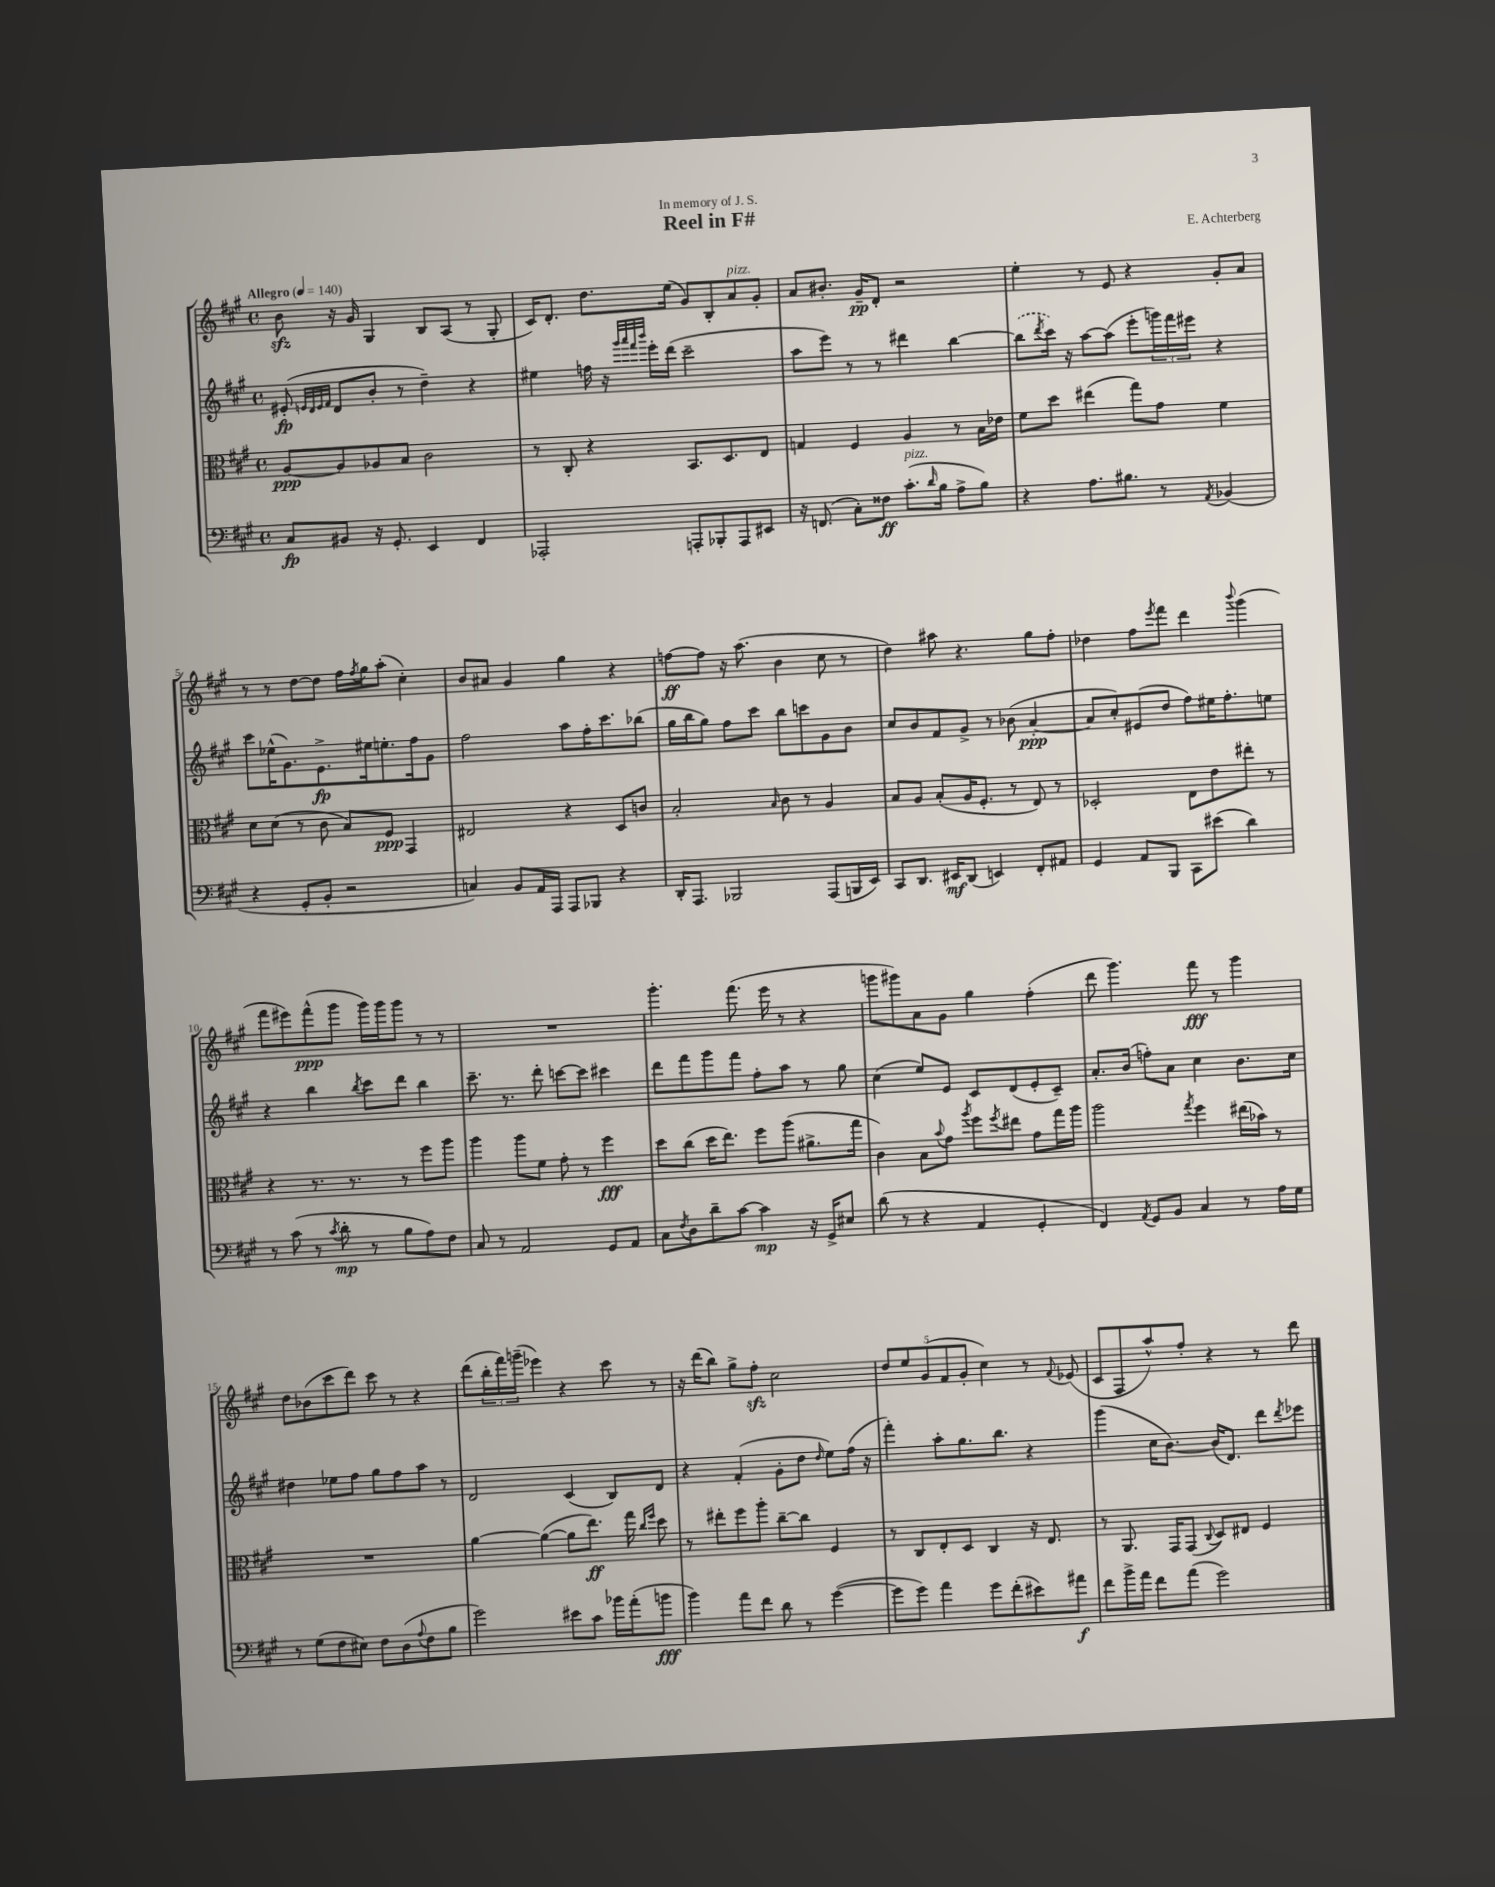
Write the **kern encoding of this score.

**kern	**kern	**kern	**kern
*staff4	*staff3	*staff2	*staff1
*clefF4	*clefC3	*clefG2	*clefG2
*k[f#c#g#]	*k[f#c#g#]	*k[f#c#g#]	*k[f#c#g#]
*M4/4	*M4/4	*M4/4	*M4/4
*met(c)	*met(c)	*met(c)	*met(c)
*MM140	*MM140	*MM140	*MM140
8C#/L	[8A/L	(8e#'/	8b\
.	.	32qqe/LLL	.
.	.	32qqd/	.
.	.	32qqe/	.
.	.	32qqf#/JJJ	.
8BB#/J	8A/]	8d/L	16r
.	.	.	16g#/
16r	8A-/	8b'/J	4G#/
8.GG#'/	.	.	.
.	8B/J	8r	.
4EE/	2c#\	4dd~\)	8B/L
.	.	.	(8A/J
4FF#/	.	4r	8r
.	.	.	8G#'/
=	=	=	=
2AAA-'/	8r	4ee#\	16c#/LK)
.	.	.	8.d'/J
.	8C#'/	.	.
.	4r	16ff\	8.dd\L
.	.	16r	.
.	.	32qqggg#/LLL	.
.	.	32qqaaa/	.
.	.	32qqfff#/	.
.	.	32qqbbb/JJJ	.
.	.	16eee'\LL	.
.	.	(16ddd\JJ	(16ee\Jk
8AAA'/L	8.BB/L	2ccc#~\	8g#/L)
8BBB-'/	.	.	8B'/
.	8.D/	.	.
8AAA/	.	.	8a/
8EE#/J	8E/J	.	8g#'/J
=	=	=	=
16r	4G/	8aa\L	8a/L
(8.FF/	.	.	.
.	.	8eee\J)	8.b#'/J
8C#'\L)	4F#/	8r	.
.	.	.	16g#~/LK
8F##\J	.	8r	8d'/J
(8.c#'\L	4A/	4ddd#\	2r
16qqd/	.	.	.
16B\Jk	.	.	.
8A^\L	8r	[4bb\	.
8B\J)	16B\LL	.	.
.	16e-\JJ	.	.
=	=	=	=
4r	8f#\L	(8bb\]L	4ee'\
.	.	8qddd/	.
.	8dd\J	16ccc#\Jk)	.
.	.	16r	.
8.A\L	(4ee#\	[8aa\L	8r
.	.	(8aa\]J	8e/
8.B#\J	.	.	.
.	8gg#\L)	8eee'\L	4r
8r	8g#\J	24ggg\L)	.
.	.	24fff#\	.
.	.	24eee#\JJ	.
8qAA/	.	.	.
(4BB-/	4f#\	4r	8g#'/L
.	.	.	8a/J
=	=	=	=
4r	8d\L	8ccc#\L	8r
.	(8d\J	(16ee-^^\K	8r
.	.	8.g#\)	.
8GG#'/L	8r	.	[8dd\L
8BB'/J	8c#\	8.e^\	8dd\]J
2r	8B/L)	.	16ff#\LL
.	.	.	8qff#/
.	.	16ee#\k	16gg#\J
.	8F#/J	8.ee'\	(8aa'\J
.	4GG#/	.	4cc#'\)
.	.	16ff#\k	.
.	.	8g#\J	.
=	=	=	=
4C/)	2E#/	2ff#\	8b/L
.	.	.	8a#/J
8BB/L	.	.	4g#/
16AA/L	.	.	.
16AAA/JJ	.	.	.
8AAA/L	4r	8aa\L	4gg#\
8BBB-/J	.	16ff#'\K	.
.	.	8.ccc#\	.
4r	8D/L	.	4r
.	8c/J	(8bb-\J	.
=	=	=	=
16DD'/LK	2B'/	16gg#\LL	[8ff\L
8.AAA/J	.	16bb\J	.
.	.	8gg#\J)	8ff\]J
2BBB-/	.	8ff#\L	16r
.	.	.	(8.aa\
.	.	8ccc#\J	.
.	16qqB/	.	.
.	8c#\	8bb\L	4b\
.	8r	8ccc\	.
(8AAA/L	4A/	8g#\	8cc#\
16BBB/L	.	8b\J	8r
16EE/JJ)	.	.	.
=	=	=	=
8CC#/L	8B/L	8cc#/L	4dd\)
8.DD/J	8A/J	8b/	.
.	(8B'/L	8f#/	8aa#\
16EE#/LK	.	.	.
(8DD/J	16A/K	8g#^/J	4.r
.	8.F#'/J	.	.
4EE/)	.	8r	.
.	8r	(8b-\	.
8FF#'/L	8E/)	[4a'/	8gg#\L
8AA#/J	8r	.	8ff#'\J
=	=	=	=
4GG#/	2D-'/	8a/]L	4dd-\
.	.	8cc#'/)	.
8AA/L	.	(8e#/	8ff#\L
.	.	.	8qeee/
8BBB/J	.	8dd/J	8fff#\J
8CC#\L	8E\L	8ff#\L)	4ddd\
(8e#\J	8e\	16ee#\K	.
.	.	8.ff#'\	.
.	.	.	8qqbbb/
4d\)	8ee#'\J	.	(4ggg#\
.	8r	8ee\J	.
=	=	=	=
8r	4r	4r	8fff#\L
(8c#\	.	.	8eee#\)
8r	8.r	4bb\	(8fff#^^\
8qc#/	.	.	.
8d'\	.	.	8ggg#\J
.	8.r	.	.
.	.	8qbb/	.
8r	.	8ccc#\L	16ggg#\LL)
.	.	.	16ggg#\J
8B\L	8r	8ddd\J	8ggg#\J
8A\)	8ff#\L	4bb\	8r
8F#\J	8aa\J	.	8r
=	=	=	=
8C#/	4aa\	8.ccc#~\	1r
8r	.	.	.
.	.	8.r	.
2AA/	8aa\L	.	.
.	8f#\J	8ddd'\	.
.	8g#'\	[8ccc\L	.
.	8r	8ccc\]J	.
8GG#/L	4ff#\	4ccc#\	.
8AA/J	.	.	.
=	=	=	=
8C#\L	8dd\L	8ddd\L	4.ggg#'\
8qF#/	.	.	.
8D\	(8cc#\J	8fff#\	.
8d~\	16dd\LK	8ggg#\	.
.	8.ee\J)	.	.
[8c#\J	.	8fff#\J	(8.fff#\
4c#\]	8ff#\L	8ff#'\L	.
.	.	.	16eee\
.	(8aa\J	8aa\J	8r
16r	8.a#^\L	8r	4r
16GG#^/LK	.	.	.
8E#/J	.	8gg#\	.
.	16gg#\Jk	.	.
=	=	=	=
(8d\	4c#\)	(4cc#\	8ggg\L
8r	.	.	8ggg#\)
4r	8B\L	8ee/L)	8a\
.	8qqb/	.	.
.	8g#\J	8e/J	8g#\J
.	8qaa/	.	.
4AA/	8ff#\L	8c#/L	4gg#\
.	8qff#/	.	.
.	8ee#\J	(8d/	.
4GG#'/	8g#\L	8e'/	(4ff#'\
.	16gg#\L	8c#~/J)	.
.	16aa\JJ	.	.
=	=	=	=
4FF#/)	2aa\	8.a'/L	8ddd\
.	.	.	4.ggg#\)
.	.	(16b/Jk	.
8qAA/	.	.	.
8GG#/L	.	8ff'\L)	.
8BB/J	.	8a\J	.
.	8qgg#/	.	.
4C#/	4ff#\	4cc#\	8fff#\
.	.	.	8r
8r	(16ee#\LL	8.b\L	4ggg#\
.	16b-\JJ)	.	.
16A\LL	8r	.	.
16G#\JJ	.	16cc#\Jk	.
=	=	=	=
8r	1r	4dd#\	8dd\L
(8G#\L	.	.	(8b-\
8F#\	.	8ee-\L	8ccc#\
8E#\J)	.	8ff#\J	8ddd\J)
8F#\L	.	8gg#\L	8ccc#\
(8D\	.	8ff#\	8r
8qqA/	.	.	.
8F#\	.	8aa\J	4r
8B\J	.	8r	.
=	=	=	=
2g#\)	[4a\	2d/	(8ddd\L
.	.	.	24bb'\L
.	.	.	24fff#\)
.	.	.	(24ggg~\JJ
.	(4a\_	.	4eee-\)
8e#\L	8a\]L	(4c#/	4r
8c#\J	8.ee\J)	.	.
16b-\LL	.	8B/L)	8ccc#\
(16a'\J	16gg#\	.	.
.	16qqcc#/LL	.	.
.	16qqff#/JJ	.	.
8b\J	8dd\	8d/J	8r
=	=	=	=
4b\)	8r	4r	16r
.	.	.	(16ddd\LK
.	8ee#'\L	.	8bb\J)
8a\L	8ff#\	(4f#'/	8gg#^\L
8f#\J	8aa'\J	.	8ff#'\J
8d\	[8cc#~\L	8g#'\L	2cc#\
8r	8cc#\]J	8dd\J	.
.	.	16qqdd/	.
([4g#\	4F#/	8ee\L)	.
.	.	(16ff#\Jk	.
.	.	16r	.
=	=	=	=
8g#\]L	8r	4fff#'\)	10dd/L
.	.	.	10ee/
8g#\J)	8C#/L	.	.
.	.	.	(10g#/
4a\	8E'/	8aa'\L	.
.	.	.	10f#/
.	8D/J	8.gg#\	.
.	.	.	10g#'/J
8g#\L	4C#/	.	4cc#\)
.	.	8.bb\J	.
(8f#'\	.	.	.
8e#\)	16r	4r	8r
.	8.E/	.	.
.	.	.	8qqf#/
8a#\J	.	.	(8e-/
=	=	=	=
8f#\L	8r	(4ggg#\	8c#/L
16b^\L	8.AA/	.	8F#/
16a\JJ	.	.	.
8f#\L	.	16cc#\LK	8aa^^/)
.	16GG#/LK	[8.b\J)	.
(8a\J	(8GG#/J	.	8ff#'/J
.	8qqC#/	.	.
2g#\)	8D/L)	(16b/]LK	4r
.	.	8.d/J)	.
.	8E#/J	.	.
.	4F#/	8ddd\L	8r
.	.	8qddd/	.
.	.	8eee-\J	8ddd\
==	==	==	==
*-	*-	*-	*-
